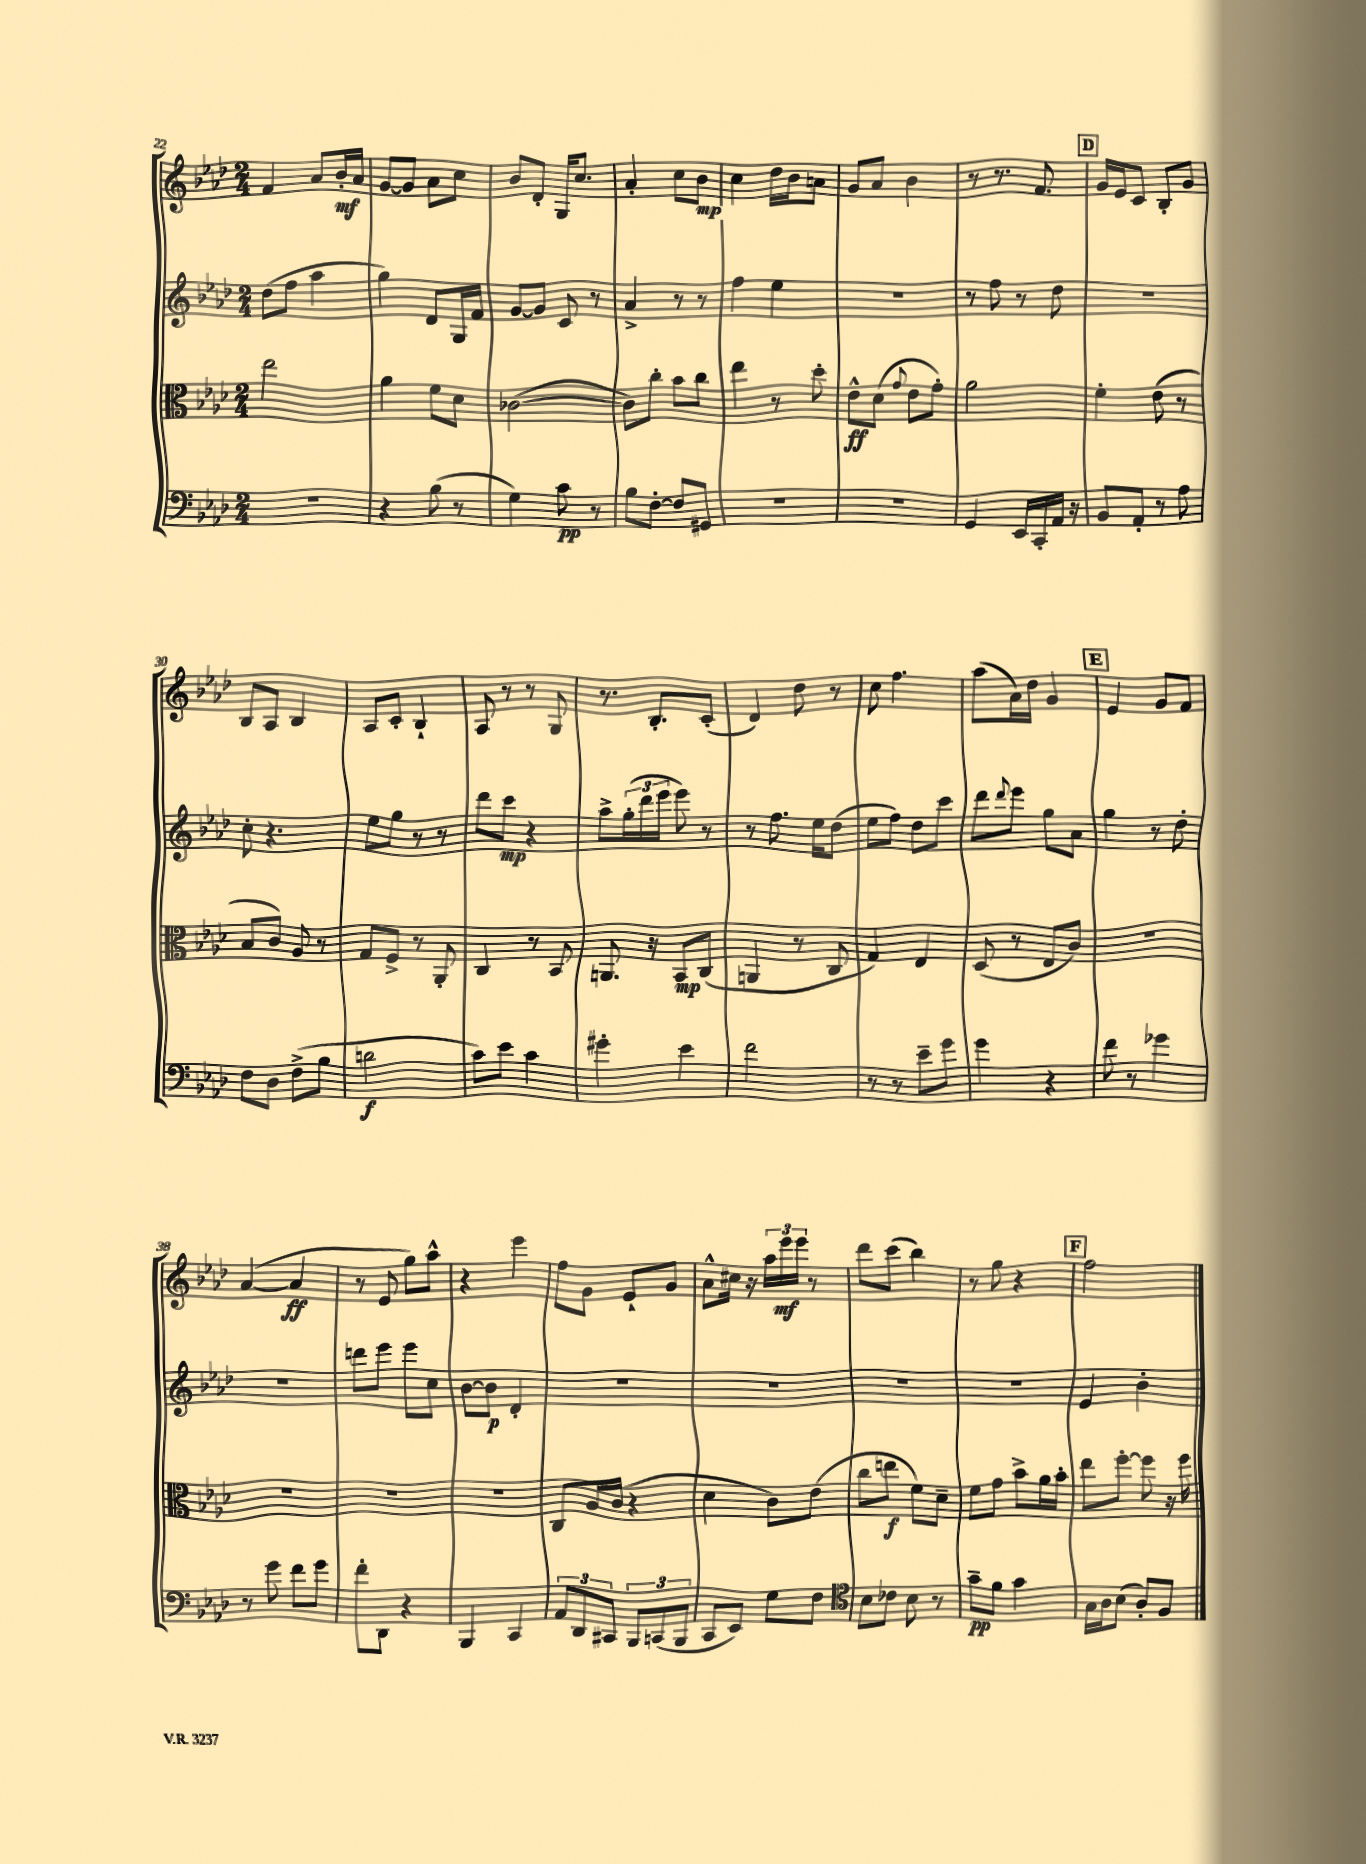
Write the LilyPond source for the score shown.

<<
\new StaffGroup <<
\new Staff = "s0" {
    \clef treble \key aes \major \numericTimeSignature \time 2/4
    f'4 aes'8 bes'16-.\mf aes'16 |
    g'8~ g'8 aes'8 c''8 |
    bes'8 des'8-. g16 c''8. |
    aes'4-. c''8 bes'8\mp |
    c''4 des''16 bes'16 a'8 |
    g'8 aes'8 bes'4 |
    r8 r8. f'8. |
    \mark \markup { \box "D" } g'16 ees'16 c'8 bes8-. g'8 |
    bes8 aes8 bes4 |
    aes8 c'8-. bes4-! |
    aes8 r8 r8 g8 |
    r8. bes8.-. c'8-.( |
    des'4) des''8 r8 |
    c''8 f''4. |
    aes''8( aes'16) des''16 g'4 |
    \mark \markup { \box "E" } ees'4 g'8 f'8 |
    aes'4~( aes'4\ff |
    r8 ees'8 g''8) aes''8-^ |
    r4 ees'''4 |
    f''8 g'8 ees'8-! g'8 |
    aes'8-^ cis''16 r16 \tuplet 3/2 { aes''16 ees'''16\mf ees'''16 } r8 |
    des'''8 c'''8( bes''4) |
    r8 g''8 r4 |
    \mark \markup { \box "F" } f''2 \bar "|." |
}
\new Staff = "s1" {
    \clef treble \key aes \major \numericTimeSignature \time 2/4
    des''8( f''8 aes''4 |
    g''4) des'8 g16 f'16 |
    g'8~ g'8 c'8 r8 |
    aes'4-> r8 r8 |
    f''4 ees''4 |
    R2 |
    r8 f''8 r8 des''8 |
    \mark \markup { \box "D" } R2 |
    c''8-. r4. |
    ees''8 g''8 r8 r8 |
    des'''8 c'''8\mp r4 |
    aes''8-> \tuplet 3/2 { g''16-.( des'''16 ees'''16 } ees'''8) r8 |
    r8 f''8. ees''16 des''8( |
    ees''8 f''8) des''8 c'''8 |
    des'''8 \appoggiatura { des'''8 } ees'''8 g''8 aes'8 |
    \mark \markup { \box "E" } g''4 r8 des''8-. |
    r2 |
    d'''8 ees'''8 ees'''8 c''8 |
    bes'8~ bes'8\p des'4-. |
    R2 |
    R2 |
    R2 |
    R2 |
    \mark \markup { \box "F" } ees'4 bes'4-. \bar "|." |
}
\new Staff = "s2" {
    \clef alto \key aes \major \numericTimeSignature \time 2/4
    ees''2 |
    aes'4 f'8 des'8 |
    ces'2~( |
    ces'8) c''8-. bes'8 c''8 |
    ees''4 r8 des''8-. |
    ees'8-^\ff des'8( \appoggiatura { g'8 } ees'8 g'8-.) |
    aes'2 |
    \mark \markup { \box "D" } f'4-. ees'8( r8 |
    bes8 c'8) aes8 r8 |
    g8 f8-> r8 aes,8-. |
    c4 r8 bes,8 |
    a,8. r16 bes,8\mp c8( |
    a,4 r8 c8 |
    g4) ees4 |
    des8( r8 ees8 c'8) |
    \mark \markup { \box "E" } R2 |
    R2 |
    R2 |
    R2 |
    c8 aes16 c'16( r4 |
    des'4 c'8) ees'8( |
    c''8 e''8\f f'8) des'8-- |
    f'8 g'8 bes'8-> aes'16 bes'16-. |
    \mark \markup { \box "F" } ees''8 f''8~-. f''8 r16 f''16 \bar "|." |
}
\new Staff = "s3" {
    \clef bass \key aes \major \numericTimeSignature \time 2/4
    R2 |
    r4 bes8( r8 |
    g4) c'8\pp r8 |
    bes8 f8~-. f8 gis,8 |
    R2 |
    R2 |
    g,4 ees,16 c,16-. aes,16 r16 |
    \mark \markup { \box "D" } bes,8 aes,8-. r8 aes8 |
    f8 des8 f8->( bes8 |
    d'2\f |
    c'8) ees'8 c'4 |
    gis'4-. ees'4 |
    f'2 |
    r8 r8 ees'8-- g'8 |
    g'4 r4 |
    \mark \markup { \box "E" } f'8 r8 ges'4 |
    r8 g'8 f'8 g'8 |
    f'8-. des,8 r4 |
    bes,,4 c,4 |
    \tuplet 3/2 { aes,8 des,8 cis,8 } \tuplet 3/2 { bes,,8 c,8( bes,,8 } |
    c,8 ees,8) g8 f8 |
    \clef tenor bes8 ces'8 bes8 r8 |
    g'8--\pp f'8 g'4 |
    \mark \markup { \box "F" } g16 aes16 bes8( aes8-.) f8 \bar "|." |
}
>>
>>
\layout { \context { \Score currentBarNumber = #22 } }
